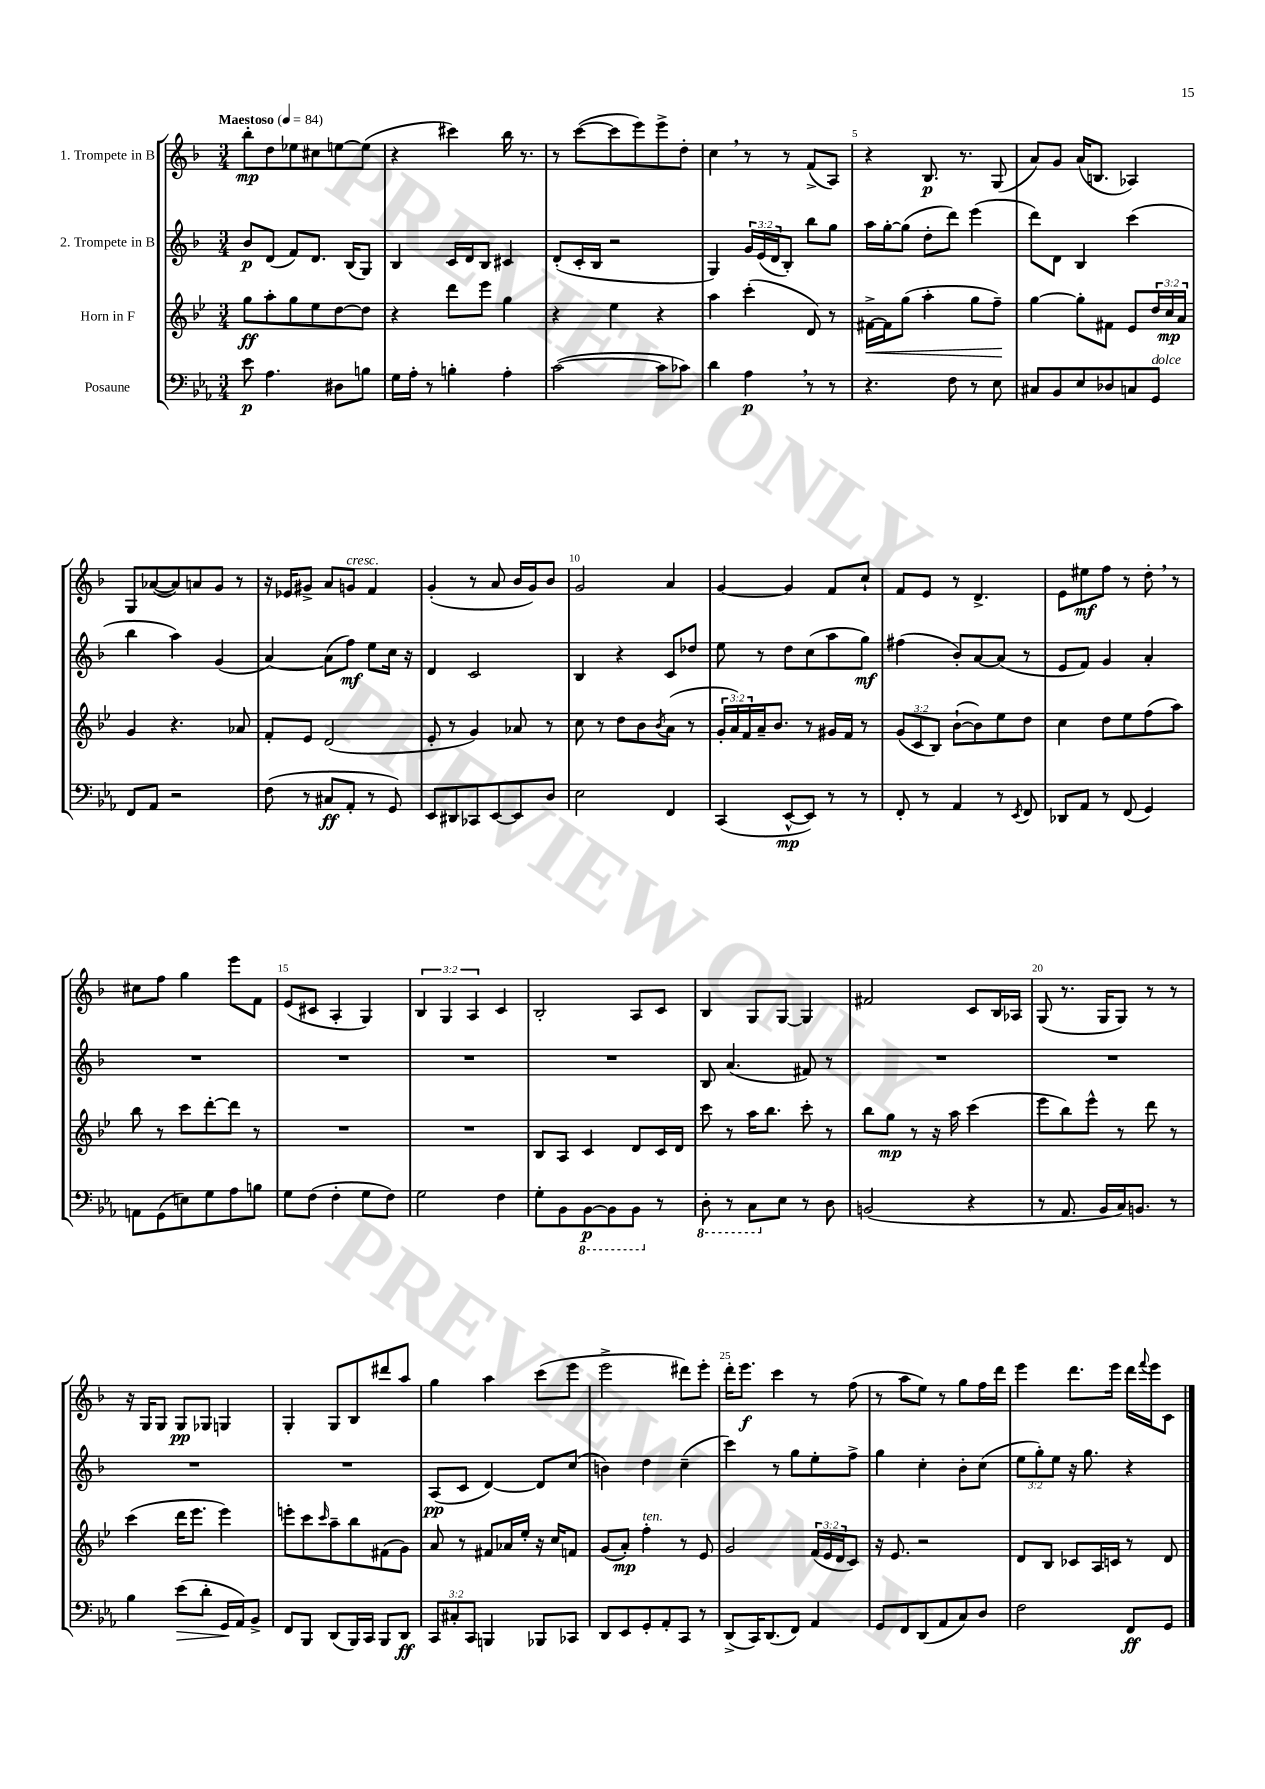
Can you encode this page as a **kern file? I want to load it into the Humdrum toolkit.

**kern	**kern	**kern	**kern
*staff4	*staff3	*staff2	*staff1
*clefF4	*clefG2	*clefG2	*clefG2
*k[b-e-a-]	*k[b-e-]	*k[b-]	*k[b-]
*M3/4	*M3/4	*M3/4	*M3/4
*MM84	*MM84	*MM84	*MM84
8e-	8gg	8b-	8bb-'
4.A-	8aa'	(8d	8dd
.	8gg	8f)	8ee-
.	8ee-	8.d	8cc#
8D#	[8dd	.	[8ee
.	.	(16B-	.
8B	8dd]	8G)	(8ee]
=	=	=	=
16G	4r	4B-	4r
16A-'	.	.	.
8r	.	.	.
4B'	8ddd	16c	4ccc#)
.	.	16d	.
.	8eee-	8B-	.
4A-'	4gg	4c#	16bb-
.	.	.	8.r
=	=	=	=
([2c	4r	(8d'	8r
.	.	16c'	([8ccc
.	.	16B-	.
.	4ee-	2r	8ccc]
.	.	.	8eee)
8c]	4r	.	8eee^
8c-)	.	.	8dd'
=	=	=	=
4d	4aa	4G)	4cc
4A-	(4ccc'	24g	8r
.	.	(24e	.
.	.	24d	.
.	.	8B-')	8r
8r	8d)	8bb-	(8f^
8r	8r	8gg	8A)
=	=	=	=
4.r	[16f#^	16aa	4r
.	16f#]	[16gg'	.
.	(8gg	(8gg]	.
.	4aa'	8dd'	8.B-
8F	.	8ddd)	.
.	.	.	8.r
8r	8gg	(4eee	.
8E-	8ff~)	.	(8G
=	=	=	=
8C#	[4gg	8ddd)	8a)
8BB-	.	8d	8g
8E-	8gg']	4B-	(16a
.	.	.	8.B
8D-	8f#	.	.
8C	8e-	(4ccc	4A-)
8GG	24dd	.	.
.	24cc	.	.
.	24a	.	.
=	=	=	=
8FF	4g	4bb-	8G
8AA-	.	.	([8a-
2r	4.r	4aa)	8a-])
.	.	.	8a
.	.	(4g	8g
.	8a-	.	8r
=	=	=	=
(8F	8f'	[4a)	16r
.	.	.	16e-
8r	8e-	.	8g#^
8C#	(2d	(8a]	8a
8AA-'	.	8ff)	8g
8r	.	8ee	4f
8GG)	.	16cc	.
.	.	16r	.
=	=	=	=
8EE-	8e-'	4d	(4g'
8DD#	8r	.	.
8CC-	4g)	2c	8r
[8EE-	.	.	8a
8EE-]	8a-	.	16b-
.	.	.	16g)
8D	8r	.	8b-
=	=	=	=
2E-	8cc	4B-	2g
.	8r	.	.
.	8dd	4r	.
.	8b-	.	.
.	8qb-	.	.
4FF	(8a	8c	4a
.	8r	8dd-	.
=	=	=	=
(4CC	24g'	8ee	[4g
.	24a)	.	.
.	24f	.	.
.	16a~	8r	.
.	8.b-	.	.
[8EE-^^	.	8dd	4g]
8EE-])	8r	(8cc	.
8r	16g#	8aa	8f
.	16f	.	.
8r	8r	8gg)	8cc`
=	=	=	=
8FF'	(12g	(4ff#	8f
.	12c	.	.
8r	.	.	8e
.	12B-)	.	.
4AA-	([8b-`	8b-')	8r
.	8b-])	[8a	4.d^
8r	8ee-	(8a]	.
8qEE-	.	.	.
8FF	8dd	8r	.
=	=	=	=
8DD-	4cc	8e	8e
8AA-	.	8f)	8ee#
8r	8dd	4g	8ff
(8FF	8ee-	.	8r
4GG)	(8ff	4a'	8dd'
.	8aa)	.	8r
=	=	=	=
8AA	8bb-	2.r	8cc#
(8GG	8r	.	8ff
8E)	8ccc	.	4gg
8G	[8ddd'	.	.
8A-	8ddd]	.	8eee
8B	8r	.	8f
=	=	=	=
8G	2.r	2.r	(8e
(8F	.	.	8c#
4F'	.	.	4A'
8G	.	.	4G)
8F)	.	.	.
=	=	=	=
2G	2.r	2.r	6B-
.	.	.	6G
.	.	.	6A
4F	.	.	4c
=	=	=	=
8G'	8B-	2.r	2B-'
8BB-	8A	.	.
[8BBB-	4c	.	.
8BBB-]	.	.	.
8BBB-	8d	.	8A
8r	16c	.	8c
.	16d	.	.
=	=	=	=
8DD'	8ccc	8B-	4B-
8r	8r	(4.a	.
8CC	16aa	.	8G
.	8.bb-	.	.
8E-	.	.	[8G
8r	8ccc'	8f#)	4G]
8D	8r	8r	.
=	=	=	=
(2BB	8bb-	2.r	2f#
.	8gg	.	.
.	8r	.	.
.	16r	.	.
.	16aa	.	.
4r	(4ccc	.	8c
.	.	.	16B-
.	.	.	16A-
=	=	=	=
8r	8eee-	2.r	(8G
8.AA-	8bb-)	.	8.r
.	8eee-^^	.	.
16BB-	.	.	16G
16C)	8r	.	8G)
8.BB	.	.	.
.	8ddd	.	8r
8r	8r	.	8r
=	=	=	=
4B-	(4ccc	2.r	16r
.	.	.	16G
.	.	.	8G
(8e-	16ddd	.	8G
.	8.eee-	.	.
8d'	.	.	8G-
16GG	4eee-)	.	4G
16AA-)	.	.	.
8BB-^	.	.	.
=	=	=	=
8FF	8eee'	2.r	4G'
8BBB-	8ccc	.	.
.	16qqccc	.	.
(8DD	8aa~	.	8G
16BBB-)	8bb-	.	8B-
16CC	.	.	.
8BBB-	(8f#	.	8ddd#
8DD	8g)	.	8aa
=	=	=	=
12CC	8a	(8A	4gg
12C#'	.	.	.
.	8r	8c	.
12CC	.	.	.
4BBB	8f#	[4d)	4aa
.	16a-	.	.
.	16ee-'	.	.
8BBB-	16r	8d]	(8ccc
.	16cc	.	.
8CC-	8f	(8cc	8eee
=	=	=	=
8DD	(8g	4b)	2eee^
8EE-	8a')	.	.
8GG'	4ff'	4dd	.
8AA-'	.	.	.
8CC	8r	(4cc~	8ddd#)
8r	8e-	.	8eee'
=	=	=	=
(8DD^	2g	4ccc)	16ddd'
.	.	.	8.eee
16CC)	.	.	.
(8.DD	.	.	.
.	.	8r	4ccc
8FF)	.	8gg	.
4AA-	(24f	8ee'	8r
.	24e-	.	.
.	24d	.	.
.	8c)	8ff^	(8ff
=	=	=	=
8GG	16r	4gg	8r
.	8.e-	.	.
8FF	.	.	8aa
(8DD	2r	4cc'	8ee)
8AA-	.	.	8r
8C)	.	8b-'	8gg
8D	.	(8cc	16ff
.	.	.	16ddd
=	=	=	=
2F	8d	12ee	4eee
.	.	12gg')	.
.	8B-	.	.
.	.	12ee	.
.	8c-	16r	8.ddd
.	.	8.gg	.
.	16A	.	.
.	16c	.	16eee
8FF	8r	4r	16ddd
.	.	.	8qqfff
.	.	.	16eee
8GG	8d	.	8c
==	==	==	==
*-	*-	*-	*-
